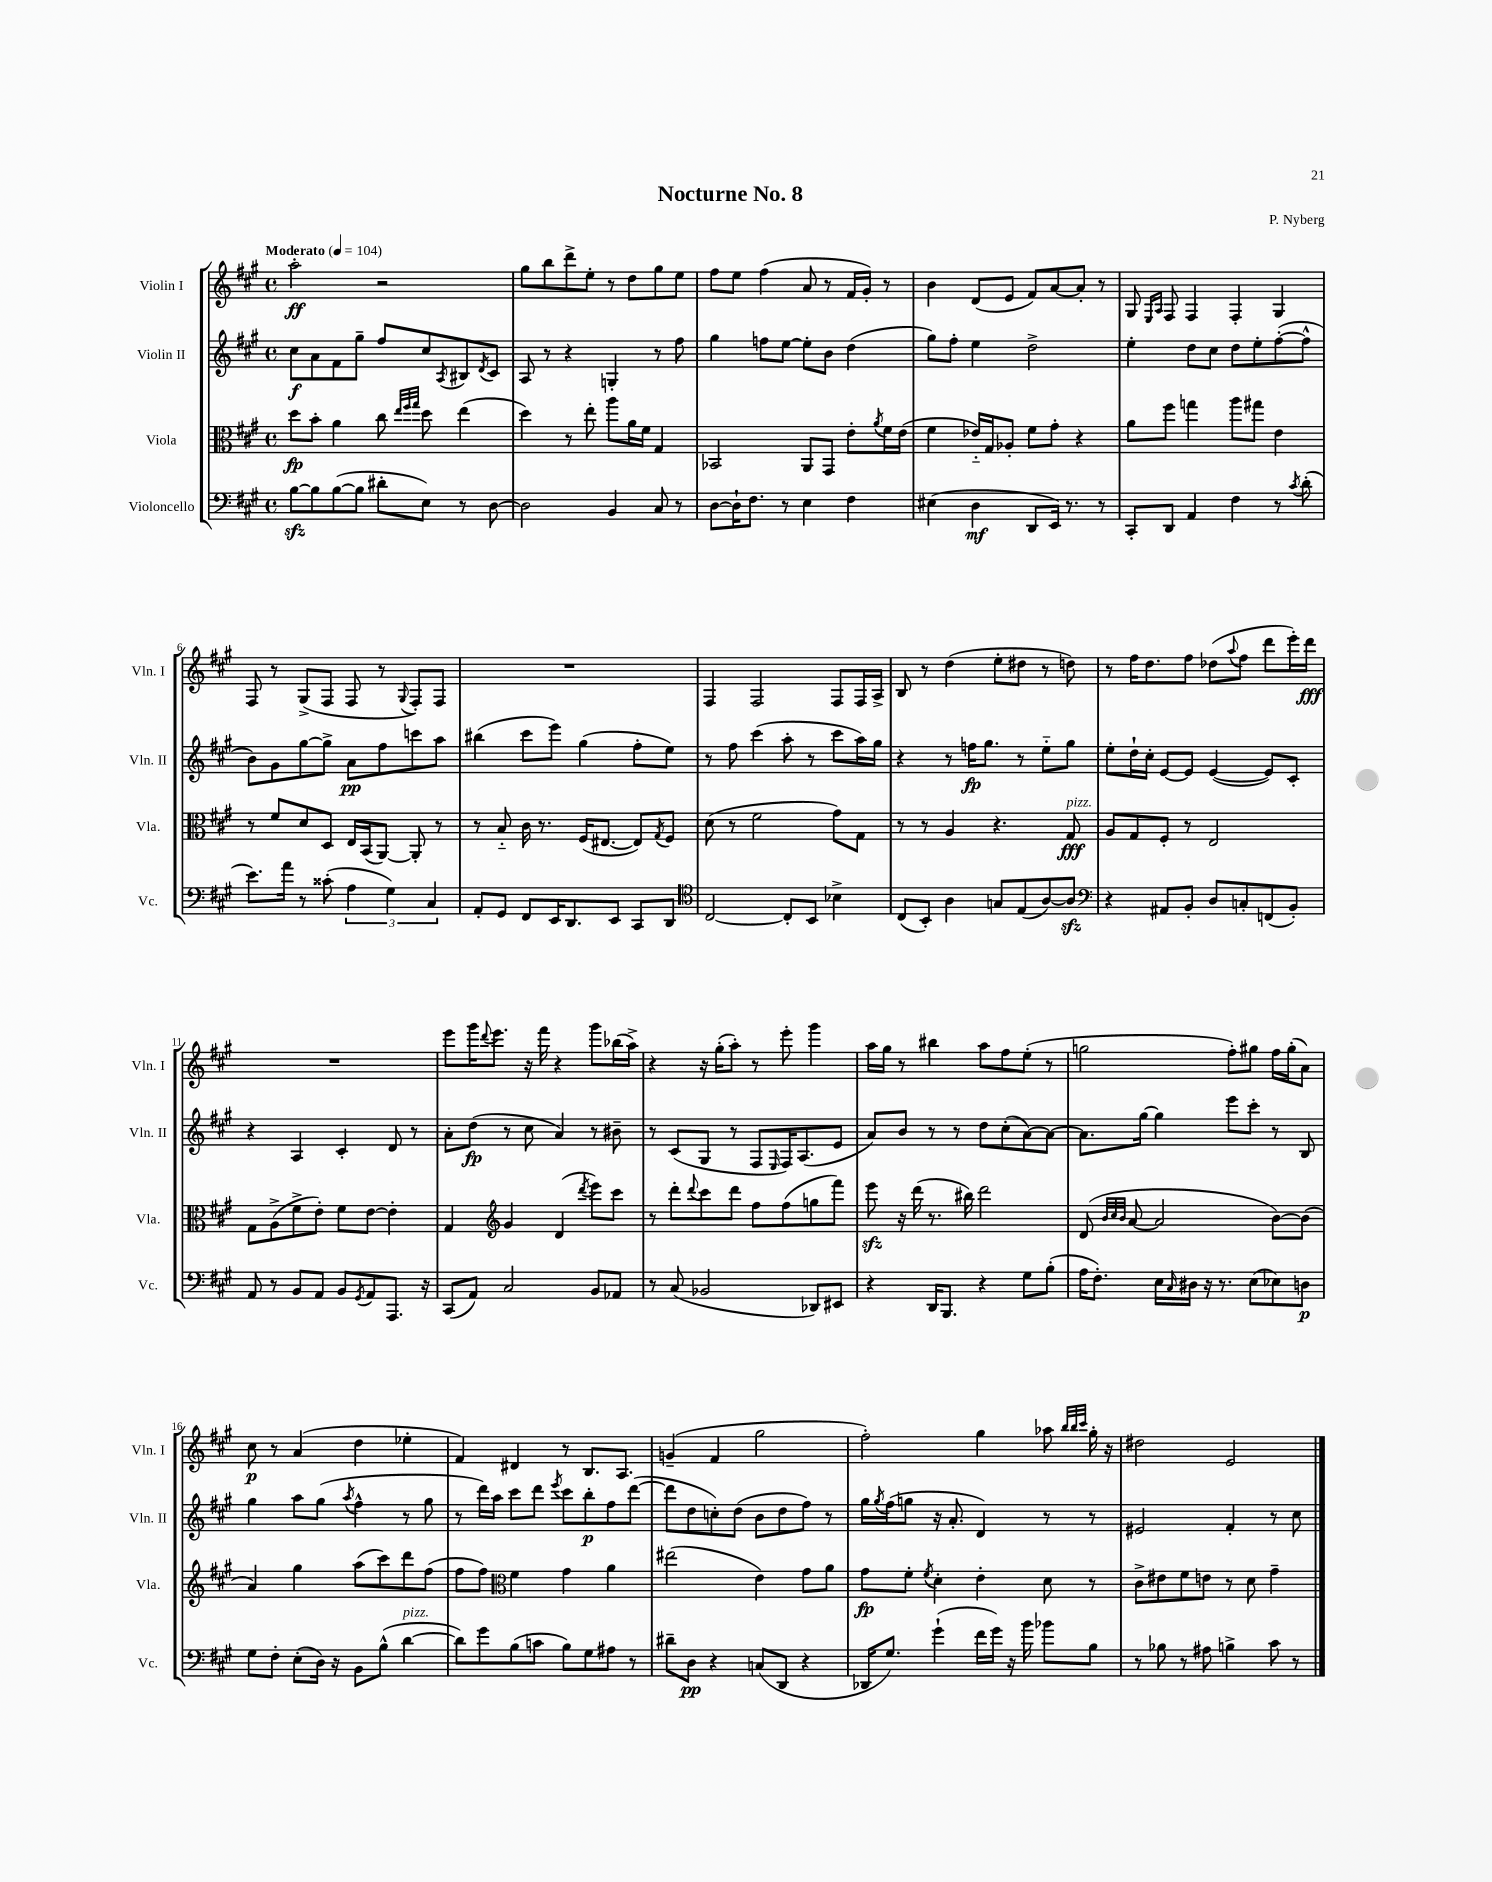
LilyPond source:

\header { title = "Nocturne No. 8" composer = "P. Nyberg" }
<<
\new StaffGroup <<
\new Staff = "s0" \with { instrumentName = "Violin I" shortInstrumentName = "Vln. I" } {
    \clef treble \key a \major \defaultTimeSignature \time 4/4 \tempo "Moderato" 4 = 104
    a''2-.\ff r2 |
    gis''8 b''8 d'''8-> e''8-. r8 d''8 gis''8 e''8 |
    fis''8 e''8 fis''4( a'8 r8 fis'16 gis'16-.) r8 |
    b'4 d'8( e'8 fis'8) a'8~ a'8-. r8 |
    gis8 \grace { e16 a16 } fis8 fis4 fis4-. gis4 |
    fis8 r8 gis8->( fis8 fis8 r8 \appoggiatura { gis8 } fis8-.) fis8 |
    R1 |
    fis4 fis2 fis8 fis16 a16-> |
    b8 r8 d''4( e''8-. dis''8 r8 d''8) |
    r8 fis''16 d''8. fis''8 des''8( \appoggiatura { a''8 } fis''8 d'''8 e'''16-.) d'''16\fff |
    R1 |
    e'''8 gis'''16 \appoggiatura { d'''8 } e'''8. r16 fis'''16 r4 gis'''8 bes''16( a''16->) |
    r4 r16 gis''16-.( a''8-.) r8 e'''8-. gis'''4 |
    a''16 gis''16 r8 bis''4 a''8 fis''8 e''8-.( r8 |
    g''2 fis''8-.) gis''8 fis''16 gis''16-.( a'8) |
    cis''8\p r8 a'4( d''4 ees''4-. |
    fis'4) dis'4 r8 b8. a8. |
    g'4--( fis'4 gis''2 |
    fis''2-.) gis''4 aes''8 \grace { b''32 b''32 cis'''32 } gis''16-. r16 |
    dis''2 e'2 \bar "|." |
}
\new Staff = "s1" \with { instrumentName = "Violin II" shortInstrumentName = "Vln. II" } {
    \clef treble \key a \major \defaultTimeSignature \time 4/4
    cis''8\f a'8 fis'8 gis''8-- fis''8 cis''8 \acciaccatura { a8 } bis8 \acciaccatura { d'8 } cis'8 |
    a8 r8 r4 g4-. r8 fis''8 |
    gis''4 f''8 e''8~ e''8-. b'8 d''4( |
    gis''8) fis''8-. e''4 d''2-> |
    e''4-. d''8 cis''8 d''8 e''8-. fis''8~-.( fis''8-^ |
    b'8) gis'8 gis''8~ gis''8-> a'8\pp fis''8 c'''8 a''8 |
    bis''4( cis'''8 e'''8) gis''4( fis''8-. e''8) |
    r8 fis''8 cis'''4( a''8-. r8 cis'''8 a''16) gis''16 |
    r4 r8 f''16\fp gis''8. r8 e''8-_ gis''8 |
    e''8-. d''16-! cis''16-. e'8~ e'8 e'4~( e'8) cis'8-. |
    r4 a4 cis'4-. d'8 r8 |
    a'8-. d''8\fp( r8 cis''8 a'4) r8 bis'8-- |
    r8 cis'8( gis8 r8 fis8 \grace { e16 } fis16) a8.( e'8 |
    a'8) b'8 r8 r8 d''8 cis''8-.( a'8~) a'8~ |
    a'8. gis''16~ gis''4 e'''8 cis'''8-. r8 b8 |
    gis''4 a''8 gis''8( \acciaccatura { a''8 } fis''4-^ r8 gis''8 |
    r8 d'''16) a''16 cis'''8 d'''8 \acciaccatura { e'''8 } cis'''8 b''8-.\p fis''8 d'''8~( |
    d'''8 d''8 c''8-.) d''8( b'8 d''8 fis''8) r8 |
    gis''16 \acciaccatura { gis''8 } fis''16( g''8 r16 a'8.-. d'4) r8 r8 |
    eis'2 fis'4-. r8 cis''8 \bar "|." |
}
\new Staff = "s2" \with { instrumentName = "Viola" shortInstrumentName = "Vla." } {
    \clef alto \key a \major \defaultTimeSignature \time 4/4
    d''8\fp b'8-. a'4 cis''8 \grace { e''32 fis''32 gis''32 } d''8 e''4( |
    d''4) r8 e''8-. a''8 a'16 fis'16 gis4 |
    bes,2 a,8 gis,8 e'8-. \acciaccatura { a'8 } fis'16 e'16( |
    fis'4 ees'16-_) gis16 aes8-. fis'8 gis'8-. r4 |
    a'8 fis''8 g''4 a''8 gis''8 e'4 |
    r8 fis'8 d'8 d8 e16 b,16( a,8~) a,8-. r8 |
    r8 b8-_ cis'16 r8. fis16( eis8.~ eis8) \acciaccatura { gis8 } fis8 |
    d'8( r8 fis'2 gis'8) gis8 |
    r8 r8 a4 r4. gis8\fff^\markup { \italic "pizz." } |
    a8 gis8 fis8-. r8 e2 |
    gis8 a8->( fis'8-> e'8-.) fis'8 e'8~ e'4-. |
    gis4 \clef treble gis'4 d'4( \acciaccatura { d'''8 } e'''8) cis'''8 |
    r8 d'''8-. \appoggiatura { d'''8 } cis'''8 d'''8 fis''8 fis''8( g''8 fis'''8) |
    e'''8\sfz r16 d'''16( r8. bis''16) d'''2 |
    d'8( \grace { b'32 cis''32 b'32 } a'8~ a'2 b'8~) b'8( |
    a'4) gis''4 a''8( cis'''8) d'''8 fis''8( |
    fis''8 fis''8) \clef alto fis'4 gis'4 a'4 |
    eis''2( e'4) gis'8 a'8 |
    gis'8\fp fis'8-. \acciaccatura { fis'8 } d'4-. e'4-. d'8 r8 |
    cis'8-> eis'8 fis'8 e'8 r8 d'8 gis'4-- \bar "|." |
}
\new Staff = "s3" \with { instrumentName = "Violoncello" shortInstrumentName = "Vc." } {
    \clef bass \key a \major \defaultTimeSignature \time 4/4
    b8~\sfz b8 b8~( b8 dis'8-. e8) r8 d8~ |
    d2 b,4 cis8 r8 |
    d8~ d16-! fis8. r8 e4 fis4 |
    eis4( d4\mf d,8 e,16) r8. r8 |
    cis,8-. d,8 a,4 fis4 r8 \acciaccatura { cis'8 } d'8-.( |
    e'8.) a'16 r8 cisis'8-.( \tuplet 3/2 { a4 gis4) cis4 } |
    a,8-. gis,8 fis,8 e,16 d,8. e,8 cis,8 d,8 |
    \clef tenor cis2~ cis8-. b,8 bes4-> |
    cis8( b,8-.) a4 g8 e8( a8~) a8\sfz |
    \clef bass r4 ais,8 b,8-. d8 c8-. f,8( b,8-.) |
    a,8 r8 b,8 a,8 b,8 \acciaccatura { gis,8 } a,8 a,,8. r16 |
    cis,8( a,8) cis2 b,8 aes,8 |
    r8 cis8( bes,2 des,8) eis,8 |
    r4 d,16 b,,8. r4 gis8 b8-.( |
    a16 fis8.-.) e16 \grace { cis16 } dis16 r16 r8. e8( ees8) d8\p |
    gis8 fis8-. e8-.( d16) r16 b,8 b8-^( d'4~^\markup { \italic "pizz." } |
    d'8) gis'8 b8( c'8 b8) gis8 ais8 r8 |
    dis'8-- d8\pp r4 c8( d,8 r4 |
    des,16 gis8.) gis'4-!( fis'16 gis'16) r16 b'16 bes'8 b8 |
    r8 bes8 r8 ais8 b4-> cis'8 r8 \bar "|." |
}
>>
>>
